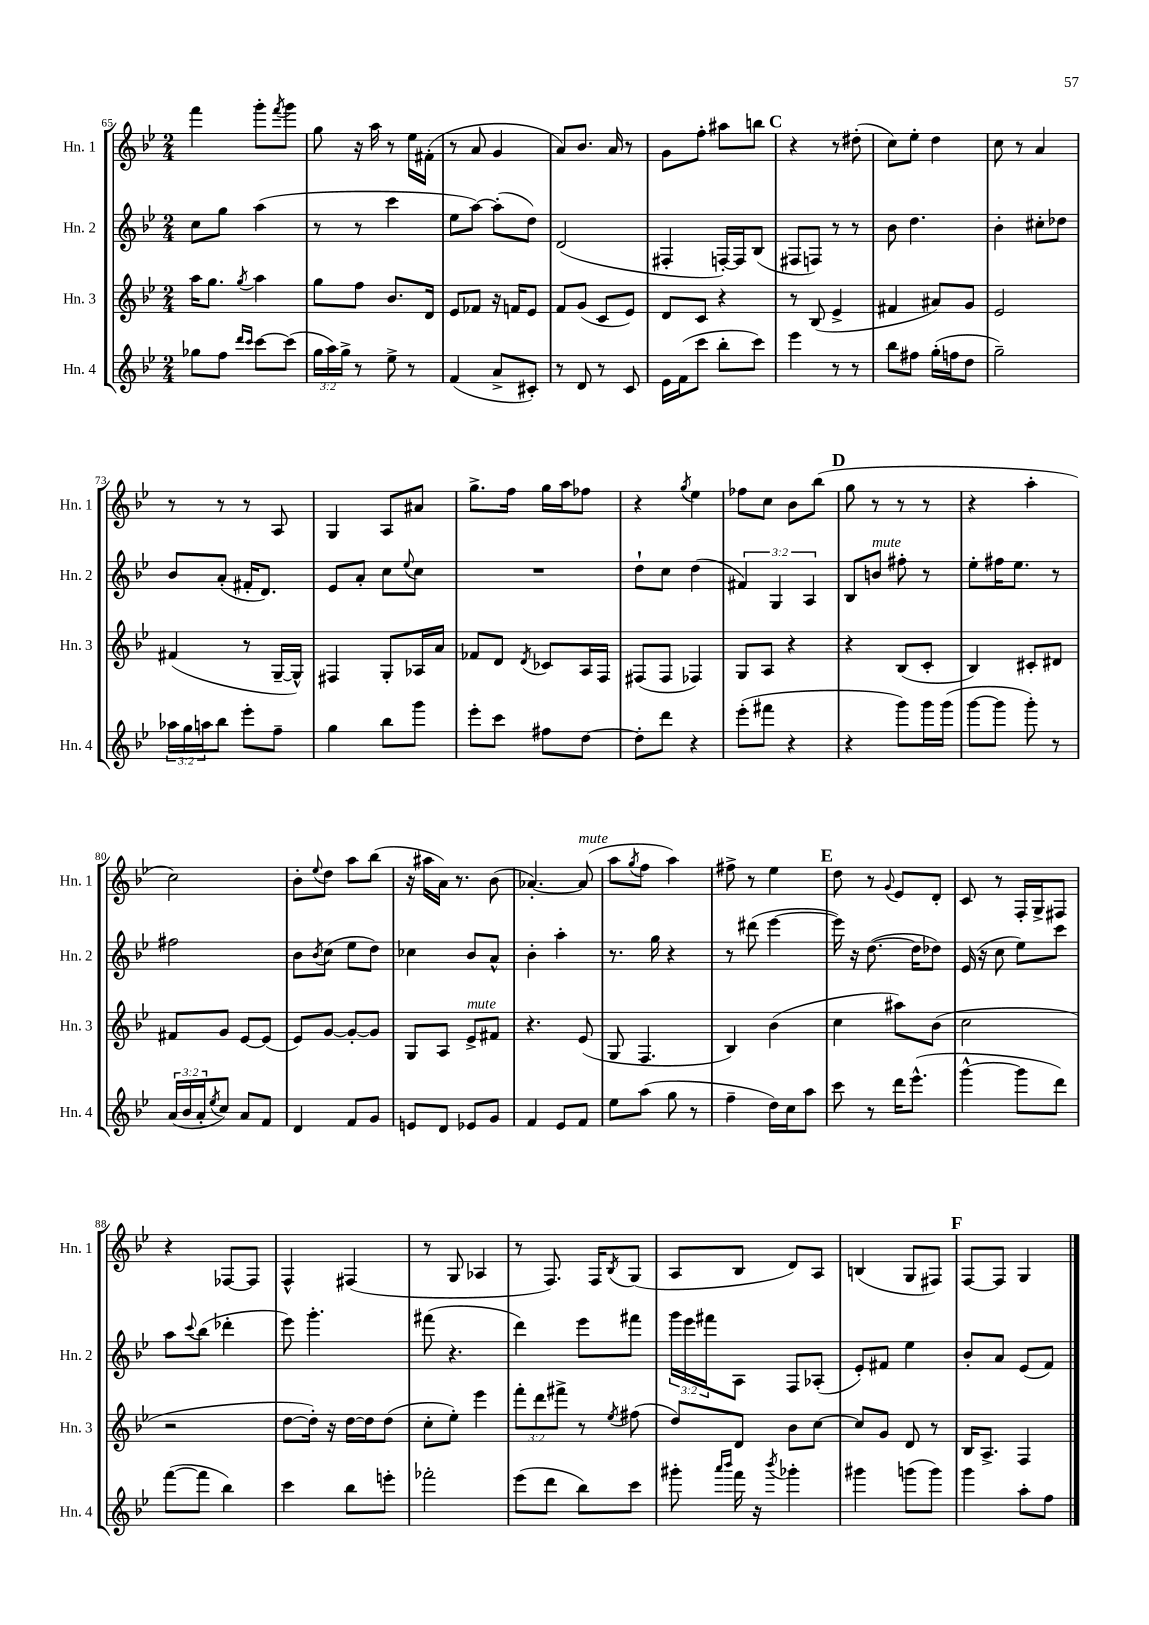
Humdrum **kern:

**kern	**kern	**kern	**kern
*staff4	*staff3	*staff2	*staff1
*clefG2	*clefG2	*clefG2	*clefG2
*k[b-e-]	*k[b-e-]	*k[b-e-]	*k[b-e-]
*M2/4	*M2/4	*M2/4	*M2/4
8gg-\L	16aa\LK	8cc\L	4fff\
.	8.gg\J	.	.
8ff\J	.	8gg\J	.
16qqddd/LL	.	.	.
16qqccc/JJ	8qgg/	.	.
[8ccc\L	4aa\	(4aa\	8ggg'\L
.	.	.	8qfff/
(8ccc\]J	.	.	8ggg\J
=	=	=	=
24gg\LL	8gg\L	8r	8gg\
24aa\)	.	.	.
24gg^\JJ	.	.	.
8r	8ff\J	8r	16r
.	.	.	16aa\
8ee-^\	8.b-/L	4ccc\	8r
8r	.	.	16ee-\LL
.	16d/Jk	.	(16f#'\JJ
=	=	=	=
(4f/	8e-/L	8ee-\L	8r
.	8f-/J	[8aa\J)	8a/
8a^/L	16r	(8aa'\]L	4g/
.	16f/LK	.	.
8c#'/J)	8e-/J	8dd\J)	.
=	=	=	=
8r	8f/L	(2d/	8a/L)
8d/	(8g/J	.	8.b-/J
8r	8c/L	.	.
.	.	.	16a/
8c/	8e-/J)	.	8r
=	=	=	=
16e-\LL	8d/L	4F#'/	8g\L
(16f\J	.	.	.
8ccc\J	8c/J	.	8ff'\J
8bb-'\L	4r	[16F'/LL)	8aa#\L
.	.	16F/]J	.
8ccc\J)	.	(8B-/J	8bb\J
=	=	=	=
4eee-\	8r	8F#/L	4r
.	(8B-/	8F/J)	.
8r	4e-^/	8r	8r
8r	.	8r	(8dd#'\
=	=	=	=
8bb-\L	4f#/	8b-\	8cc\L)
8ff#\J	.	4.dd\	8ee-'\J
(16gg'\LL	8a#/L)	.	4dd\
16ff\J	.	.	.
8dd\J	8g/J	.	.
=	=	=	=
2gg~\)	2e-/	4b-'\	8cc\
.	.	.	8r
.	.	8cc#'\L	4a/
.	.	8dd-\J	.
=	=	=	=
24aa-\LL	(4f#/	8b-/L	8r
24gg\	.	.	.
24aa\J	.	.	.
8bb-\J	.	(8a'/J	8r
8eee-'\L	8r	16f#'/LK	8r
.	.	8.d/J)	.
8ff~\J	[16G~/LL	.	8A/
.	16G^^/]JJ)	.	.
=	=	=	=
4gg\	4F#/	8e-/L	4G/
.	.	8a'/J	.
8bb-\L	8G'/L	8cc\L	8A/L
.	.	8qqee-/	.
8ggg\J	16A-/L	8cc\J	8a#/J
.	16a/JJ	.	.
=	=	=	=
8eee-'\L	8f-/L	2r	8.gg^\L
8ccc\J	8d/J	.	.
.	.	.	16ff\Jk
.	8qd/	.	.
8ff#\L	8c-/L	.	16gg\LL
.	.	.	16aa\J
[8dd\J	16A/L	.	8ff-\J
.	16F/JJ	.	.
=	=	=	=
8dd'\]L	(8F#/L	8dd`\L	4r
8ddd\J	8F#/J	8cc\J	.
.	.	.	8qgg/
4r	4F-/)	(4dd\	4ee-\
=	=	=	=
(8eee-'\L	8G/L	6f#/)	8ff-\L
8fff#\J	8A/J	.	8cc\J
.	.	6G/	.
4r	4r	.	8b-\L
.	.	6A/	.
.	.	.	(8bb-\J
=	=	=	=
4r	4r	8B-/L	8gg\
.	.	8b/J	8r
8ggg\L)	(8B-/L	8ff#'\	8r
16ggg\L	8c'/J	8r	8r
(16ggg\JJ	.	.	.
=	=	=	=
[8ggg\L	4B-/)	8ee-'\L	4r
8ggg\]J	.	16ff#\K	.
.	.	8.ee-\J	.
8ggg'\)	8c#'/L	.	4aa'\
8r	8d#/J	8r	.
=	=	=	=
(24a/LL	8f#/L	2ff#\	2cc\)
24b-/	.	.	.
24a'/J	.	.	.
8qee-/	.	.	.
8cc/J)	8g/J	.	.
8a/L	[8e-/L	.	.
8f/J	(8e-/]J	.	.
=	=	=	=
4d/	8e-/L)	8b-\L	8b-'\L
.	.	8qb-/	8qqee-/
.	[8g/J	(8cc\J	8dd\J
8f/L	8g'/_L	8ee-\L	8aa\L
8g/J	8g/]J	8dd\J)	(8bb-\J
=	=	=	=
8e/L	8G/L	4cc-\	16r
.	.	.	16aa#\LL
8d/J	8A/J	.	16a\JJ)
.	.	.	8.r
8e-/L	8e-^/L	8b-/L	.
8g/J	8f#/J	8a^^/J	(8b-\
=	=	=	=
4f/	4.r	4b-'\	[4.a-'/)
8e-/L	.	4aa'\	.
8f/J	(8e-/	.	(8a-/]
=	=	=	=
8ee-\L	8G/	8.r	8aa\L
.	.	.	8qgg/
(8aa\J	4.F/	.	8ff\J
.	.	16gg\	.
8gg\	.	4r	4aa\)
8r	.	.	.
=	=	=	=
4ff~\	4B-/)	8r	8ff#^\
.	.	(8ddd#\	8r
16dd\LL)	(4b-\	[4eee-\	4ee-\
16cc\J	.	.	.
8aa\J	.	.	.
=	=	=	=
8ccc\	4cc\	16eee-\])	8dd\
.	.	16r	.
8r	.	([8.dd\	8r
.	.	.	8qqg/
16ddd\LK	8aa#\L)	.	8e-/L
(8.eee-^^\J	.	16dd\]LK	.
.	(8b-\J	8dd-\J)	8d'/J
=	=	=	=
[4ggg^^\	2cc\	(16e-/	8c/
.	.	16r	.
.	.	8cc\	8r
8ggg\]L	.	8ee-\L)	16F'/LL
.	.	.	16G^/J
8ddd\J)	.	8ccc\J	8F#/J
=	=	=	=
([8fff\L	2r	8aa\L	4r
.	.	8qqccc/	.
8fff\]J	.	(8bb-\J	.
4bb-\)	.	4ddd-'\	[8F-/L
.	.	.	8F-/]J
=	=	=	=
4ccc\	[8dd\L	8eee-\)	4F^^/
.	16dd'\]Jk)	4.ggg'\	.
.	16r	.	.
8bb-\L	[16dd\LL	.	(4F#/
.	16dd\]J	.	.
8eee'\J	(8dd\J	.	.
=	=	=	=
2fff-'\	8cc'\L	(8fff#\	8r
.	8ee-'\J)	4.r	8G/
.	4eee-\	.	4A-/
=	=	=	=
(8eee-\L	12fff'\L	4ddd\)	8r
.	12ddd\	.	.
8ddd\J	.	.	8.F/)
.	12fff#^\J	.	.
8bb-\L)	8r	8eee-\L	.
.	.	.	16F/LK
.	8qee-/	.	8qB-/
8ccc\J	(8ff#\	8fff#\J	(8G/J
=	=	=	=
8ggg#'\	8dd/L)	24ggg\LL	8A/L
.	.	24eee-\	.
.	.	24fff#\J	.
16qqaaa/LL	.	.	.
16qqbbb-/JJ	.	.	.
16fff\	8d/J	8A\J	8B-/J
16r	.	.	.
8qbbb-/	.	.	.
4ggg-'\	8b-\L	8F/L	8d/L)
.	[8cc\J	(8A-'/J	8A/J
=	=	=	=
4ggg#\	8cc/]L	8e-'/L)	(4B/
.	8g/J	8f#/J	.
(8ggg\L	8d/	4ee-\	8G/L
8ggg\J)	8r	.	8F#/J)
=	=	=	=
4ggg\	16B-/LK	8b-'/L	[8F/L
.	8.A^/J	.	.
.	.	8a/J	8F/]J
8aa'\L	4F/	(8e-/L	4G/
8ff\J	.	8f/J)	.
==	==	==	==
*-	*-	*-	*-
